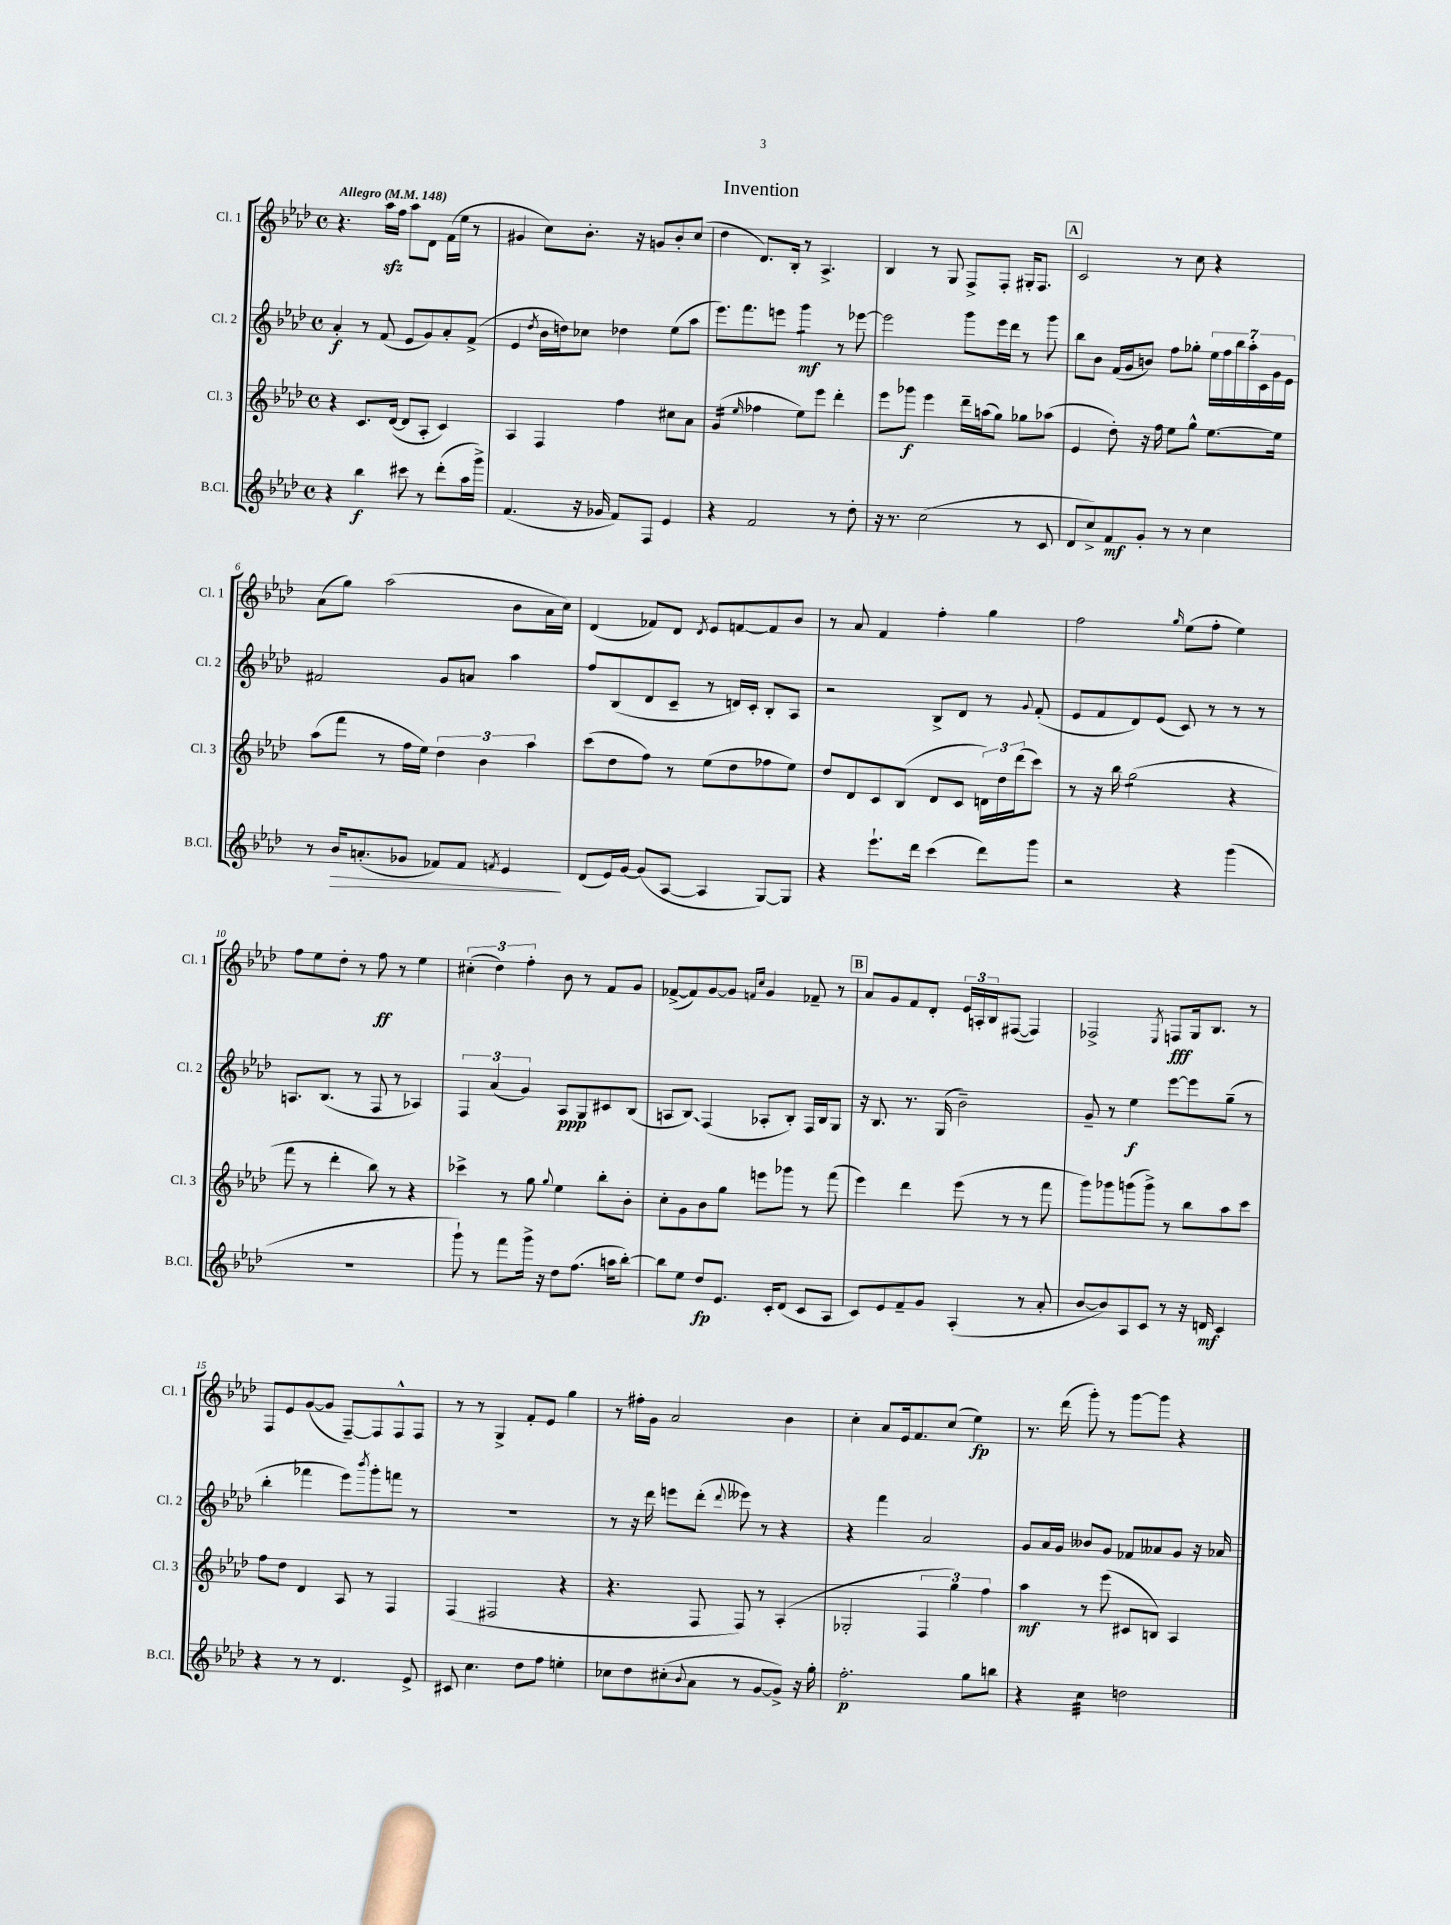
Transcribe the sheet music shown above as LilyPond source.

\header { title = "Invention" }
<<
\new StaffGroup <<
\new Staff = "s0" \with { instrumentName = "Cl. 1" shortInstrumentName = "Cl. 1" } {
    \clef treble \key aes \major \defaultTimeSignature \time 4/4 \tempo "Allegro" 4 = 148
    r4. aes''16\sfz f''16 aes''8 des'8 f'16( ees''16 r8 |
    gis'4 c''8) bes'8.-. r16 g'8 bes'8-. c''8( |
    des''4 des'8.) bes16-. r8 aes4.-> |
    bes4 r8 g8 f8-> f8-. gis16-. f8. |
    \mark \markup { \box "A" } c'2 r8 c''8 r4 |
    aes'8( g''8) aes''2( bes'8 aes'16 c''16) |
    des'4( fes'8) des'8 \acciaccatura { des'8 } ees'8 f'8~ f'8 bes'8 |
    r8 aes'8 f'4 f''4-. g''4 |
    f''2 \grace { g''16 } ees''8( f''8-. ees''4) |
    f''8 ees''8 des''8-. r8 f''8\ff r8 ees''4 |
    \tuplet 3/2 { cis''4-.( des''4) f''4-. } bes'8 r8 f'8 g'8 |
    fes'8~->( fes'8) g'8~ g'8 \grace { f'16 c''16 } g'4 fes'8-- r8 |
    \mark \markup { \box "B" } aes'8 g'8 f'8 des'8-. \tuplet 3/2 { ees'16 a16-. bes16 } fis8~( fis4) |
    fes2-> \acciaccatura { ees8 } f8\fff g16 bes8. r8 |
    f8 ees'8 g'8~( g'8 f8~--) f8 f8-^ f8 |
    r8 r8 g4-> f'8-. ees'8 g''4 |
    r8 fis''16-. g'16 aes'2 bes'4 |
    c''4-. aes'8 ees'16 f'8. c''8( ees''4\fp) |
    r8. des'''16( g'''8-.) r8 g'''8~ g'''8 r4 \bar "|." |
}
\new Staff = "s1" \with { instrumentName = "Cl. 2" shortInstrumentName = "Cl. 2" } {
    \clef treble \key aes \major \defaultTimeSignature \time 4/4
    aes'4-.\f r8 f'8( ees'8 g'8) aes'8-. f'8->( |
    ees'4 \acciaccatura { des''8 } bes'16 d''16) ces''8 des''4 ees''8( aes''8 |
    ees'''8.) f'''8. e'''8 g'''4:8\mf r8 ees'''8~ |
    ees'''2 g'''8 ees'''16 des'''16 r8 g'''8 |
    \mark \markup { \box "A" } bes''8 bes'8 f'16( g'16 b'8) f''8 ges''8-. \tuplet 7/4 { ees''16 f''16 bes''16 aes''16-. c'16 g'16 ees'16 } |
    fis'2 g'8 a'8 aes''4 |
    f''8 bes8( des'8 c'8-- r8 d'16) c'16-. bes8-. aes8 |
    r2 bes8-> des'8 r8 \appoggiatura { g'8 } f'8-.( |
    ees'8 f'8 des'8) ees'8( c'8) r8 r8 r8 |
    a8. bes8.( r8 f8 r8 aes4) |
    \tuplet 3/2 { f4 aes'4( g'4) } aes8\ppp g8 cis'8 bes8( |
    a8 \once \override Glissando.style = #'zigzag bes8\glissando) f4( aes8-. bes8-.) f16 bes16 g8 |
    \mark \markup { \box "B" } r16 bes8. r8. g16( bes'2--) |
    g'8-- r8 ees''4\f ees'''8~ ees'''8 g''8--( r8 |
    bes''4-. fes'''4 ees'''8) \acciaccatura { bes'''8 } g'''8-. f'''8 r8 |
    R1 |
    r8 r16 des'''16 e'''8 des'''8-.( \appoggiatura { des'''8 } eeses'''8) r8 r4 |
    r4 f'''4 aes'2 |
    g'8 aes'16 g'16 beses'8 g'8 fes'8 aeses'8 g'8 r16 aes'16 \bar "|." |
}
\new Staff = "s2" \with { instrumentName = "Cl. 3" shortInstrumentName = "Cl. 3" } {
    \clef treble \key aes \major \defaultTimeSignature \time 4/4
    r4 c'8. des'16~( des'8 aes8-. c'4) |
    aes4 f4 f''4 cis''8 aes'8 |
    g'4:16( \grace { ees''16 } fes''4 ees''8) ees'''8 des'''4-. |
    ees'''8 ges'''8\f ees'''4 des'''16-- a''16( g''8) ges''8 aes''8( |
    \mark \markup { \box "A" } ees'4 des''8-.) r16 f''16 ees''8 g''8-^ ees''8.~ ees''16 |
    aes''8( f'''8 r8 f''16 ees''16) \tuplet 3/2 { des''4 bes'4 aes''4 } |
    c'''8( des''8 f''8) r8 ees''8( des''8 fes''8 ees''8) |
    des''8 des'8 c'8 bes8( des'8 c'8 \tuplet 3/2 { d'16) des''16 des'''16( } c'''8) |
    r8 r16 bes''16 g''2:8( r4 |
    f'''8 r8 des'''4-. bes''8) r8 r4 |
    ces'''4-> r8 g''8 \appoggiatura { g''8 } ees''4 bes''8-. bes'8-. |
    c''8-. g'8 bes'8 g''8 e'''8 ges'''8 r8 f'''8( |
    \mark \markup { \box "B" } ees'''4) des'''4 ees'''8( r8 r8 f'''8 |
    g'''8) ges'''8 g'''8( g'''8->) r8 bes''8 aes''8 c'''8 |
    f''8 des''8 des'4 aes8 r8 f4 |
    f4( fis2 r4 |
    r4. f8 f8) r8 aes4-.( |
    ges2-. \tuplet 3/2 { f4 g''4) f''4 } |
    aes''4\mf r8 ees'''8( cis'8 b8) aes4 \bar "|." |
}
\new Staff = "s3" \with { instrumentName = "B.Cl." shortInstrumentName = "B.Cl." } {
    \clef treble \key aes \major \defaultTimeSignature \time 4/4
    r4 bes''4\f cis'''8 r8 des'''8-.( aes''16 g'''16->) |
    f'4.( r16 ges'16 f'8) f8 ees'4 |
    r4 f'2 r8 des''8-. |
    r16 r8. c''2( r8 c'8 |
    \mark \markup { \box "A" } des'8 c''8->) f'8\mf g'8-. r8 r8 c''4 |
    r8 bes'16\> a'8.-.( ges'8 fes'8) fes'8 \acciaccatura { f'8 } ees'4\! |
    des'8( ees'16) g'16~ g'8( aes8~ aes4 g8~) g8 |
    r4 ees'''8.-! des'''16 c'''4( des'''8) g'''8 |
    r2 r4 g'''4( |
    R1 |
    g'''8-!) r8 f'''8 g'''16-> r16 des''8 f''8.( a''16 bes''8~-.) |
    bes''8 ees''8 des''8\fp ees'8. c'16-. des'8( c'8 aes8 |
    \mark \markup { \box "B" } c'8) ees'8 f'8-- g'8 aes4-.( r8 aes'8-. |
    bes'8~ bes'8) aes8 c'8 r8 r16 d'16\mf c'4 |
    r4 r8 r8 des'4. ees'8-> |
    cis'8 c''4. des''8 f''8 e''4-. |
    ces''8 des''8 cis''8-.( \appoggiatura { bes'8 } aes'8 r8 g'8~ g'8->) r16 g''16-. |
    f''2.-.\p g''8 b''8 |
    r4 c''4:32 d''2 \bar "|." |
}
>>
>>
